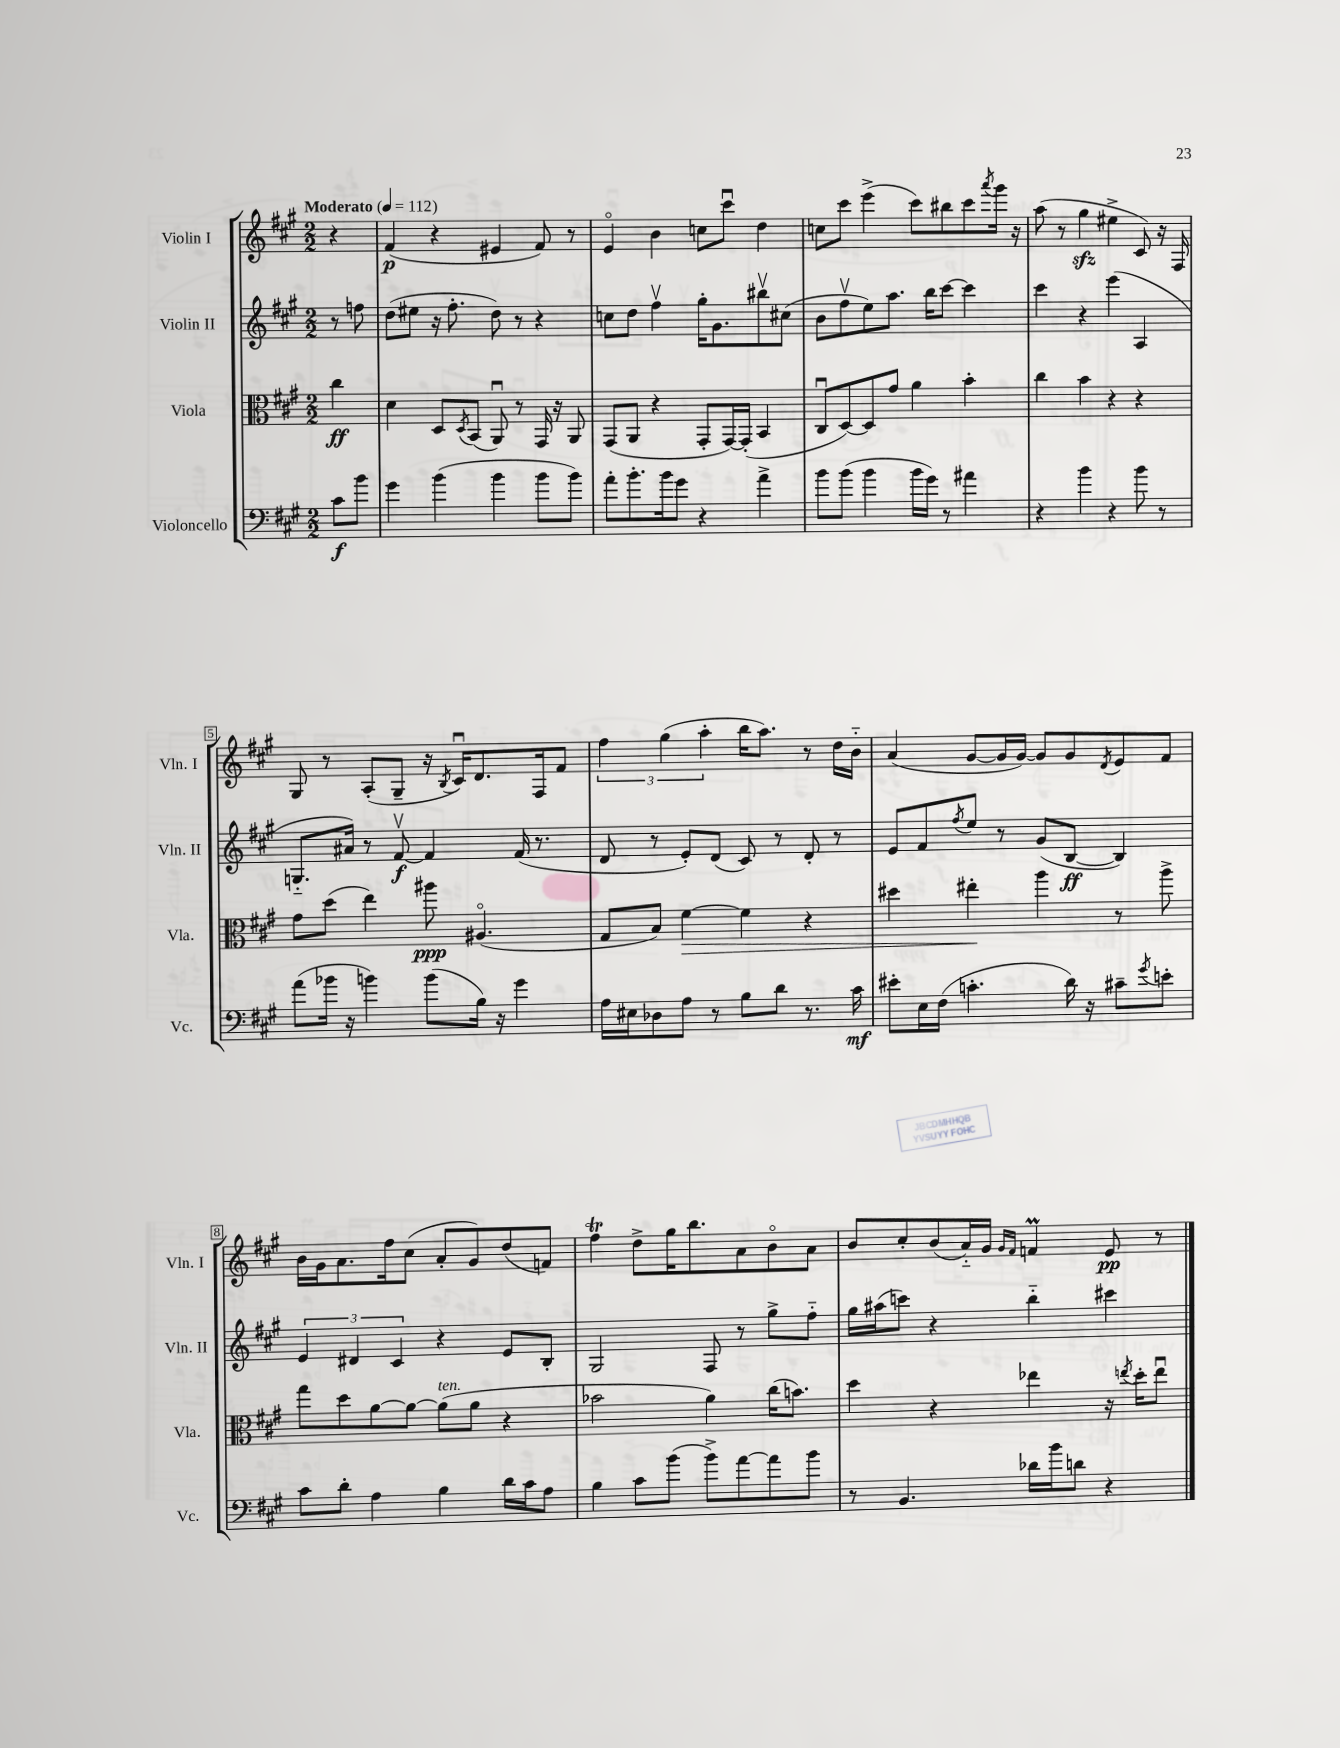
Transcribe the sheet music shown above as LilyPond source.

<<
\new StaffGroup <<
\new Staff = "s0" \with { instrumentName = "Violin I" shortInstrumentName = "Vln. I" } {
    \clef treble \key a \major \numericTimeSignature \time 2/2 \partial 4 \tempo "Moderato" 4 = 112
    r4 |
    fis'4\p( r4 eis'4 fis'8) r8 |
    e'4\flageolet b'4 c''8 cis'''8\downbow d''4 |
    c''8 cis'''8 e'''4->( cis'''8) bis''8 cis'''8 \acciaccatura { a'''8 } gis'''16 r16 |
    a''8( r8 gis''4\sfz eis''4-> cis'8) r16 fis16 |
    gis8 r8 a8-.( gis8-- r16 \acciaccatura { b8 } cis'16\downbow) d'8. fis16 fis'8 |
    \tuplet 3/2 { fis''4 gis''4( a''4-. } b''16 a''8.) r8 d''16 b'16-_ |
    a'4( gis'8~ gis'16 gis'16~) gis'8 gis'8 \acciaccatura { d'8 } e'8 fis'8 |
    b'16 gis'16 a'8. fis''16 cis''8( a'8-. gis'8) d''8( f'8) |
    fis''4\trill d''8-> gis''16 b''8. a'8 b'8\flageolet a'8 |
    b'8 cis''8-. b'8( a'16-_) gis'16 \grace { gis'16 fis'16 } f'4\prall e'8\pp r8 \bar "|." |
}
\new Staff = "s1" \with { instrumentName = "Violin II" shortInstrumentName = "Vln. II" } {
    \clef treble \key a \major \numericTimeSignature \time 2/2 \partial 4
    r8 f''8 |
    d''8( eis''8 r16 fis''8.-. d''8) r8 r4 |
    c''8 d''8 fis''4\upbow gis''16-. gis'8. bis''8\upbow cis''8( |
    b'8 fis''8\upbow e''8) a''8. b''16 cis'''8~ cis'''4 |
    cis'''4 r4 e'''4( a4 |
    g8.-_ ais'16) r8 fis'8~\upbow\f fis'4 fis'16( r8. |
    d'8 r8 e'8-.) d'8( cis'8) r8 d'8-. r8 |
    e'8 fis'8 \acciaccatura { fis''8 } e''8 r8 gis'8( b8~\ff b4) |
    \tuplet 3/2 { e'4 dis'4 cis'4 } r4 e'8 b8-. |
    gis2 fis8 r8 gis''8-> fis''8-_ |
    gis''16 ais''16( c'''8) r4 b''4-_ cis'''4 \bar "|." |
}
\new Staff = "s2" \with { instrumentName = "Viola" shortInstrumentName = "Vla." } {
    \clef alto \key a \major \numericTimeSignature \time 2/2 \partial 4
    cis''4\ff |
    d'4 d8 \acciaccatura { d8 } b,8( a,8\downbow) r8 gis,16 r16 a,8 |
    gis,8( a,8 r4 gis,8-. gis,16~) gis,16-.( b,4 |
    cis8\downbow d8~) d8 gis'8 a'4 b'4-. |
    cis''4 b'4 r4 r4 |
    gis'8 d''8( e''4) ais''8\ppp ais4.\flageolet( |
    gis8 b8) fis'4~\> fis'4 r4 |
    dis''4 eis''4-.\! a''4 r8 a''8-> |
    gis''8 d''8 a'8~ a'8~ a'8^\markup { \italic "ten." }( a'8 r4 |
    bes'2 a'4) cis''16( b'8.) |
    d''4 r4 ees''4 r16 \acciaccatura { e''8 } d''16-. e''8\downbow \bar "|." |
}
\new Staff = "s3" \with { instrumentName = "Violoncello" shortInstrumentName = "Vc." } {
    \clef bass \key a \major \numericTimeSignature \time 2/2 \partial 4
    cis'8\f b'8 |
    gis'4 b'4( b'4 b'8 b'8) |
    a'8-. b'8.-. b'16 gis'8 r4 a'4-> |
    b'8 b'8( b'4 b'16 gis'16) r8 ais'4 |
    r4 b'4 r4 b'8 r8 |
    a'8( bes'16 r16 b'4) b'8( b16) r16 gis'4 |
    a16 eis16 des8 a8 r8 b8 d'8 r8. cis'16\mf |
    eis'8-. e16 fis16( c'4.-. d'16) r16 cis'8-- \acciaccatura { gis'8 } e'8-. |
    cis'8 d'8-. a4 b4 d'16 cis'16 a8 |
    b4 cis'8 b'8( b'8->) a'8~ a'8 b'8 |
    r8 b,4. des'16 b'16 d'8 r4 \bar "|." |
}
>>
>>
\layout { \context { \Score \override BarNumber.stencil = #(make-stencil-boxer 0.1 0.3 ly:text-interface::print) } }
